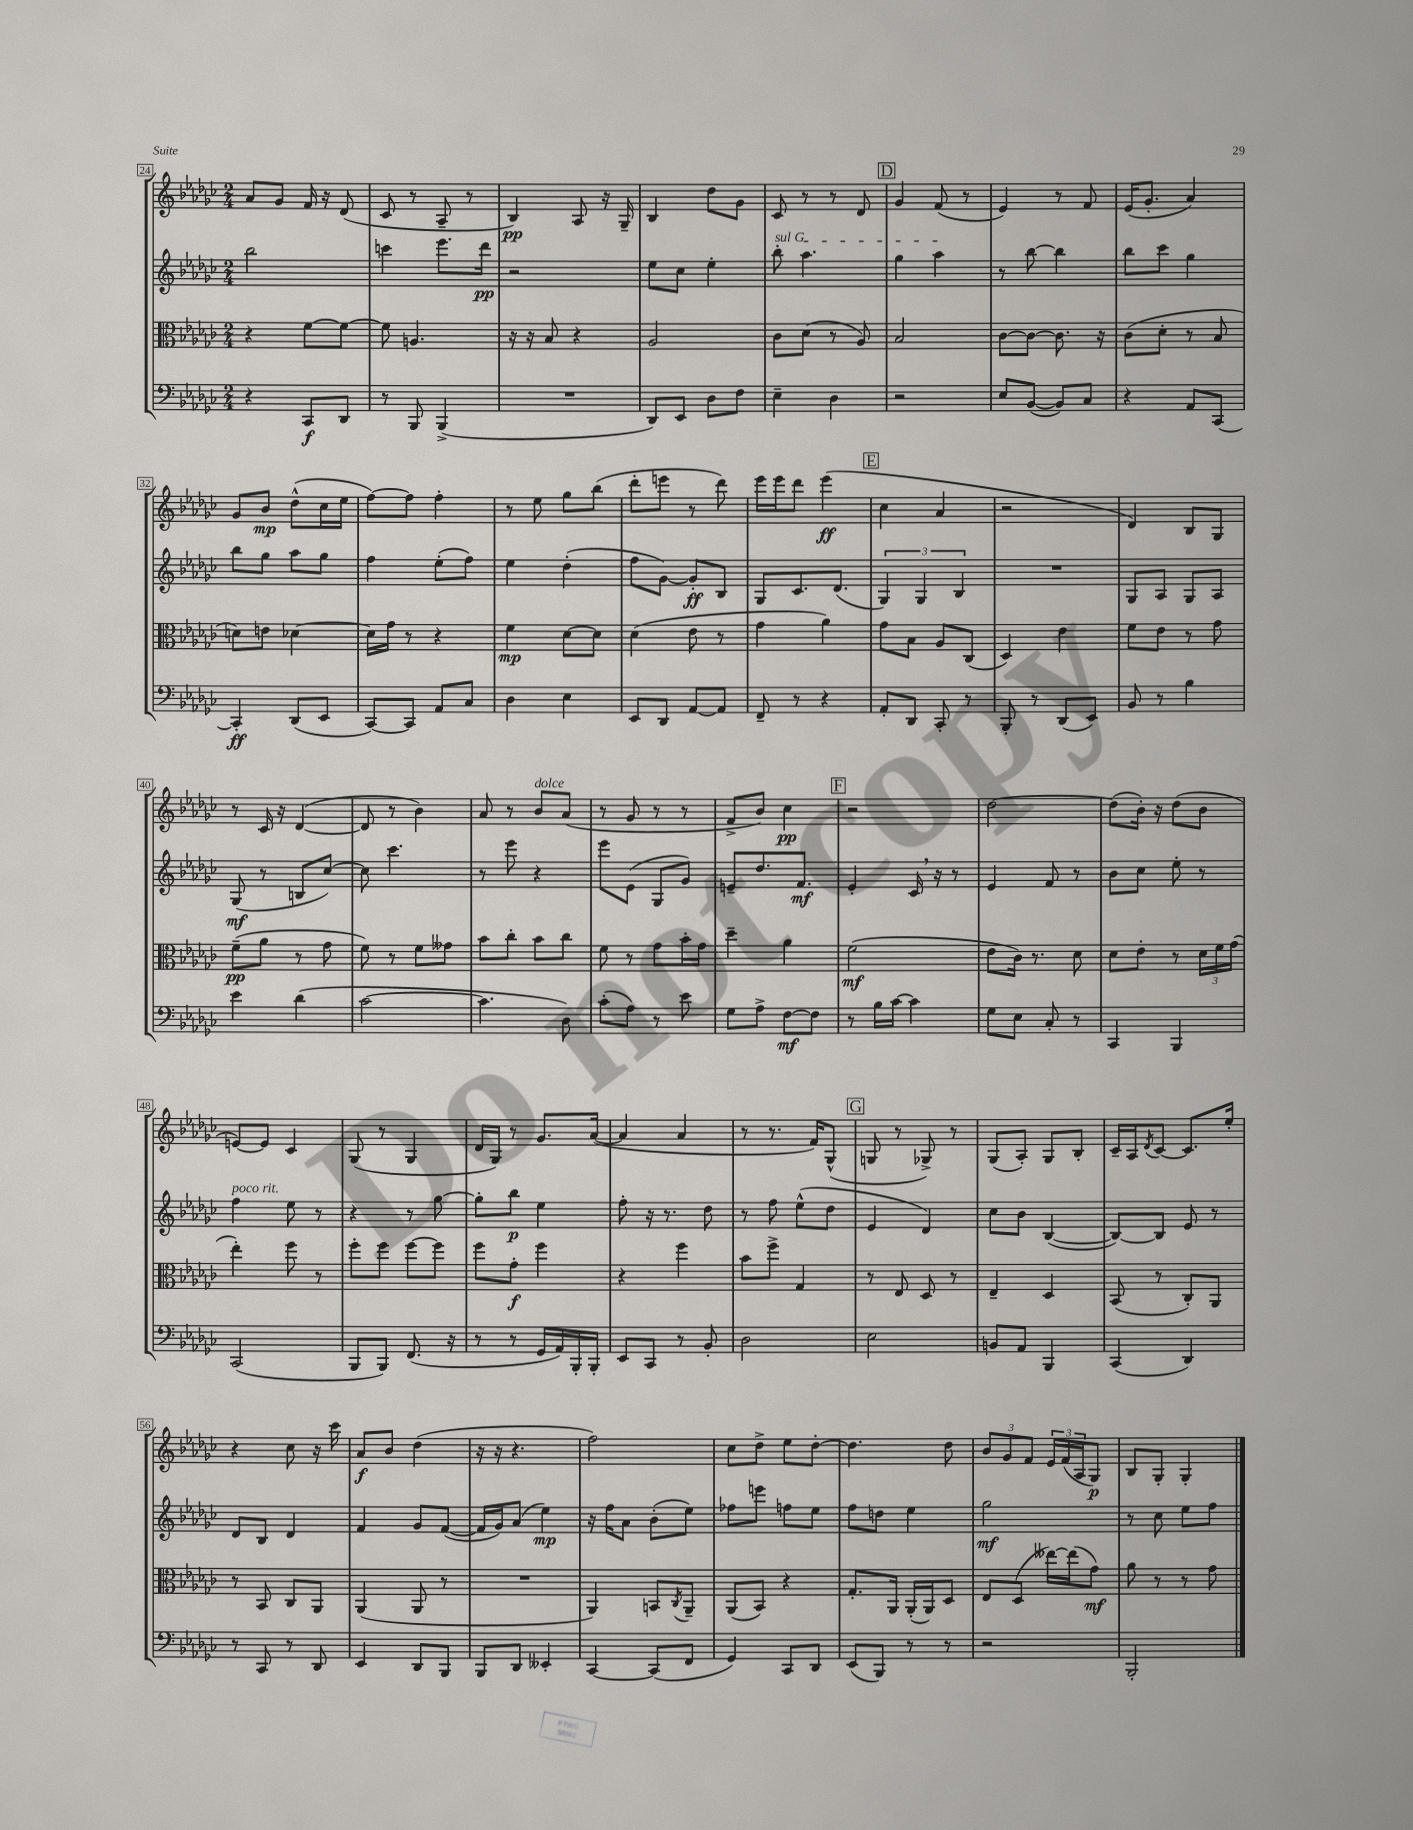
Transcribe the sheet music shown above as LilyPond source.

<<
\new StaffGroup <<
\new Staff = "s0" {
    \clef treble \key ges \major \numericTimeSignature \time 2/4
    aes'8 ges'8 f'16 r16 des'8( |
    ces'8 r8 aes8-- r8 |
    bes4\pp) aes8 r16 ges16-- |
    bes4 des''8 ges'8 |
    ces'8 r8 r8 des'8 |
    \mark \markup { \box "D" } ges'4 f'8( r8 |
    ees'4) r8 f'8 |
    ees'16( ges'8.-. aes'4) |
    ges'8 bes'8\mp des''8-^( ces''16 ees''16 |
    f''8~) f''8 f''4-. |
    r8 ees''8 ges''8 bes''8( |
    des'''8-. e'''8 r8 des'''8) |
    ees'''16 ees'''16 des'''8 ees'''4\ff( |
    \mark \markup { \box "E" } ces''4 aes'4 |
    r2 |
    des'4) bes8 ges8 |
    r8 ces'16 r16 des'4~( |
    des'8 r8 bes'4) |
    aes'8 r8 bes'8^\markup { \italic "dolce" } aes'8( |
    r8 ges'8 r8 r8 |
    f'8-> bes'8) ces''4\pp |
    \mark \markup { \box "F" } r2 |
    des''2~ |
    des''8( bes'16-.) r16 des''8( bes'8 |
    e'8~) e'8 ces'4 |
    ges8( r8 ges4 |
    des'16 ges16) r8 ges'8. aes'16~( |
    aes'4 aes'4 |
    r8 r8. f'16) ges8-^( |
    \mark \markup { \box "G" } g8 r8 ges8->) r8 |
    ges8( aes8-.) ges8 bes8-. |
    ces'16-- aes16 \acciaccatura { des'8 } ces'8~ ces'8. ees''16-. |
    r4 ces''8 r16 ces'''16 |
    aes'8\f bes'8 des''4( |
    r16 r16 r4. |
    f''2) |
    ces''8 des''8-> ees''8 des''8~-. |
    des''4. des''8 |
    \tuplet 3/2 { bes'8 ges'8 f'8 } \tuplet 3/2 { ees'16 f'16( aes16 } ges8\p) |
    bes8 ges8-. ges4-. \bar "|." |
}
\new Staff = "s1" {
    \clef treble \key ges \major \numericTimeSignature \time 2/4
    bes''2 |
    c'''4 ees'''8. des'''16\pp |
    r2 |
    ees''8 ces''8 ees''4-. |
    \once \override TextSpanner.bound-details.left.text = \markup { \italic "sul G" } bes''8-.\startTextSpan aes''4. |
    \mark \markup { \box "D" } ges''4 aes''4\stopTextSpan |
    r8 bes''8~ bes''4 |
    bes''8 ces'''8 ges''4 |
    bes''8 ges''8 aes''8 ges''8 |
    f''4 ees''8-.( f''8) |
    ees''4 des''4-.( |
    f''8 ges'8~) ges'8-.\ff bes8 |
    ges8 ces'8. des'8.( |
    \mark \markup { \box "E" } \tuplet 3/2 { ges4) ges4 bes4 } |
    R2 |
    ges8 aes8 ges8 aes8 |
    ges8\mf( r8 b8 ces''8~) |
    ces''8 ces'''4. |
    r8 ees'''8 r4 |
    ees'''8 ees'8( ges8 ges'8) |
    e'8-- des''8. f'8.\mf |
    \mark \markup { \box "F" } ees'4-. ces'16 \breathe r16 r8 |
    ees'4 f'8 r8 |
    bes'8 ces''8 ees''8-. r8 |
    f''4^\markup { \italic "poco rit." } ees''8 r8 |
    r4 r8 ges''8~ |
    ges''8-. bes''8\p ees''4 |
    f''8-. r16 r8. des''8 |
    r8 f''8 ees''8-^( des''8 |
    \mark \markup { \box "G" } ees'4 des'4) |
    ces''8 bes'8 bes4~( |
    bes8~) bes8 ees'8 r8 |
    des'8 bes8 des'4 |
    f'4 ges'8 f'8~( |
    f'16 ges'16) aes'8( ees''4\mp) |
    r16 f''16 aes'8 bes'8-.( ees''8) |
    fes''8 e'''8 f''8 ees''8 |
    f''8 d''8 ees''4 |
    ges''2\mf |
    r8 ces''8 ees''8 f''8 \bar "|." |
}
\new Staff = "s2" {
    \clef alto \key ges \major \numericTimeSignature \time 2/4
    r4 f'8~ f'8~ |
    f'8 a4. |
    r16 r16 bes8 r4 |
    aes2 |
    ces'8 des'8( r8 aes8) |
    \mark \markup { \box "D" } bes2 |
    ces'8~ ces'8~ ces'8. r16 |
    ces'8( des'8-. r8 bes8 |
    d'8) e'8 des'4~ |
    des'16 ges'16 r8 r4 |
    f'4\mp des'8~ des'8 |
    des'4( ees'8 r8 |
    ges'4 aes'4) |
    \mark \markup { \box "E" } ges'8 bes8 aes8 ces8( |
    des4) ees'4 |
    f'8 ees'8 r8 ges'8 |
    f'8--\pp( aes'8 r8 ges'8 |
    f'8) r8 f'8 geses'8 |
    bes'8 ces''8-. bes'8 ces''8 |
    f'8 r8 ges'8 bes'16-. ges'16 |
    des''4-- aes'4 |
    \mark \markup { \box "F" } f'2\mf( |
    ees'8 ces'16) r8. des'8 |
    des'8 ees'8-. r8 \tuplet 3/2 { des'16 f'16 ges'16( } |
    ees''4-.) f''8 r8 |
    f''8-. f''8 f''8~ f''8 |
    f''8 ges'8-.\f f''4 |
    r4 f''4 |
    bes'8 f''8-> ges4 |
    \mark \markup { \box "G" } r8 ees8 des8 r8 |
    ees4-- des4 |
    bes,8( r8 ces8-.) aes,8 |
    r8 bes,8 ces8 aes,8 |
    aes,4( aes,8 r8 |
    R2 |
    aes,4) b,8 \acciaccatura { ces8 } aes,8-- |
    aes,8( bes,8) r4 |
    ges8.-. aes,16 aes,16-.( aes,16) des8 |
    ees8 des8( eeses''16~) eeses''16( ges'8\mf) |
    aes'8 r8 r8 ges'8 \bar "|." |
}
\new Staff = "s3" {
    \clef bass \key ges \major \numericTimeSignature \time 2/4
    r4 ces,8\f des,8 |
    r8 bes,,8 bes,,4->( |
    R2 |
    des,8) ees,8 des8 f8 |
    ees4-- des4 |
    \mark \markup { \box "D" } r2 |
    ees8 bes,8~( bes,8) ces8 |
    r4 aes,8 ces,8~ |
    ces,4-.\ff des,8( ees,8 |
    ces,8~) ces,8 aes,8 ces8 |
    des4 ees4 |
    ees,8 des,8 aes,8~ aes,8 |
    f,8-- r8 r4 |
    \mark \markup { \box "E" } aes,8-. des,8 ces,8-. r8 |
    bes,,8-. r8 des,8( ees,8) |
    bes,8 r8 bes4 |
    ees'4 des'4( |
    ces'2~ |
    ces'4. des8) |
    ces'8-.( aes8) r8 ees'8 |
    ges8 aes8-> f8~\mf f8 |
    \mark \markup { \box "F" } r8 bes16 ces'16~ ces'4 |
    ges8 ees8 ces8-. r8 |
    ces,4 bes,,4 |
    ces,2( |
    bes,,8 bes,,8) f,8.( r16 |
    r8 r8 ges,16 aes,16) bes,,16-. bes,,16-. |
    ees,8 ces,8 r8 bes,8-. |
    des2 |
    \mark \markup { \box "G" } ees2 |
    b,8 aes,8 bes,,4 |
    ces,4( des,4) |
    r8 ces,8 r8 des,8 |
    ees,4 des,8 bes,,8 |
    bes,,8 des,8 eeses,4-. |
    ces,4~ ces,8( f,8 |
    ges,4) ces,8 des,8 |
    ees,8( bes,,8) r8 r8 |
    r2 |
    bes,,2-. \bar "|." |
}
>>
>>
\layout { \context { \Score currentBarNumber = #24 \override BarNumber.stencil = #(make-stencil-boxer 0.1 0.3 ly:text-interface::print) } }
